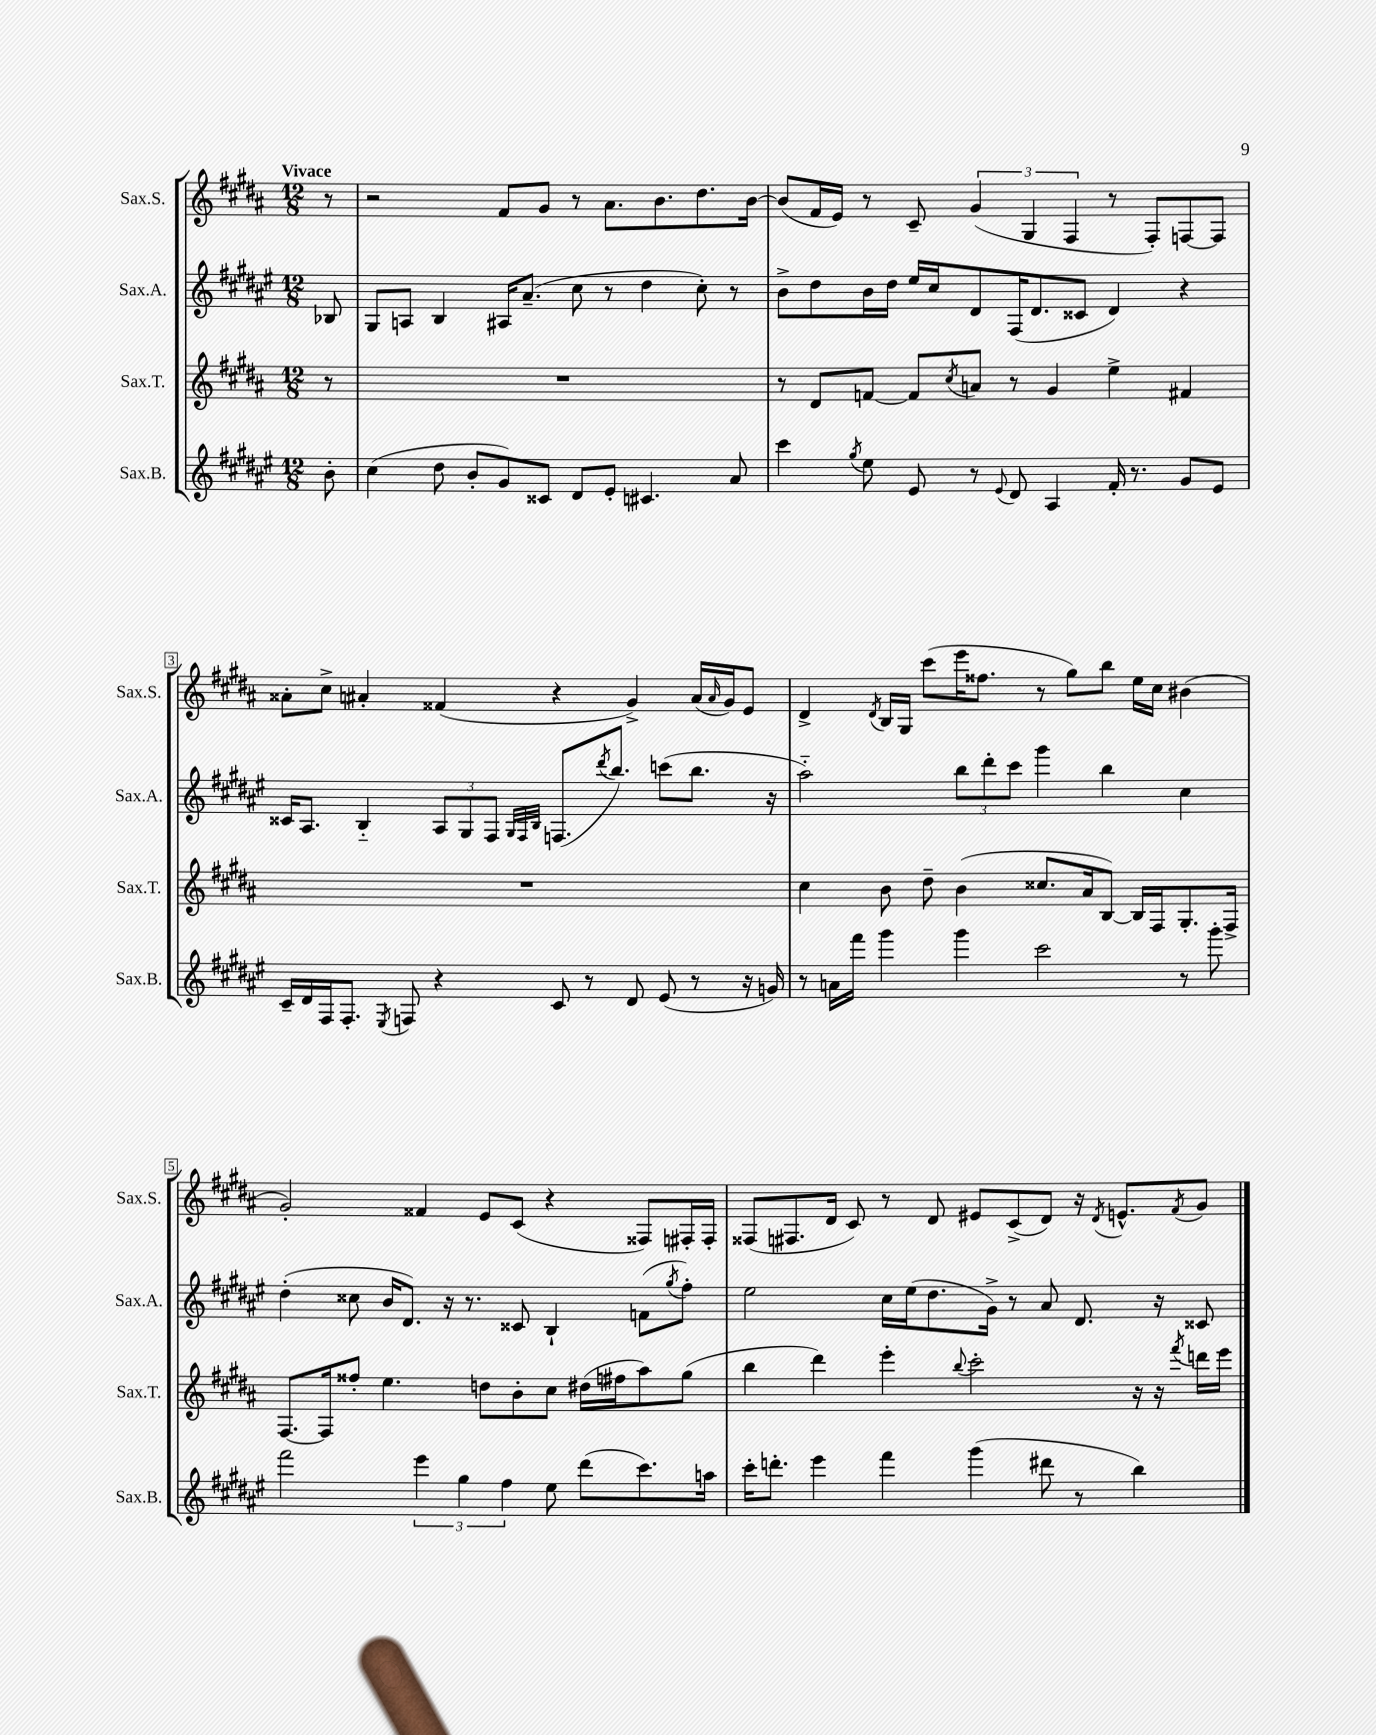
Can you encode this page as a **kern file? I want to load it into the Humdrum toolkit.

**kern	**kern	**kern	**kern
*part4	*part3	*part2	*part1
*staff4	*staff3	*staff2	*staff1
*I"Sax.B.	*I"Sax.T.	*I"Sax.A.	*I"Sax.S.
*I'Sax.B.	*I'Sax.T.	*I'Sax.A.	*I'Sax.S.
*clefG2	*clefG2	*clefG2	*clefG2
*k[f#c#g#d#a#e#]	*k[f#c#g#d#a#]	*k[f#c#g#d#a#e#]	*k[f#c#g#d#a#]
*M12/8	*M12/8	*M12/8	*M12/8
=	=	=	=
!	!	!	!LO:TX:a:B:t=Vivace
8b'\	8r	8B-X/	8r
=1	=1	=1	=1
(4cc#\	1.r	8G#/L	2r
.	.	8An/J	.
8dd#\	.	4B/	.
8b'/L	.	.	.
8g#/)	.	16A#X/KL	8f#/L
.	.	(8.a#~/J	.
8c##X/J	.	.	8g#/J
8d#/L	.	8cc#\	8r
8e#'/J	.	8r	8.a#\L
4.c#X/	.	4dd#\	.
.	.	.	8.b\
.	.	8cc#'\)	8.dd#\
8a#/	.	8r	.
.	.	.	[16b\Jk
=2	=2	=2	=2
4ccc#\	8r	8b^\L	(8b/L]
.	8d#/L	8dd#\	16f#/L
.	.	.	16e/JJ)
8qgg#/	.	.	.
8ee#\	[8fn/J	16b\L	8r
.	.	16dd#\JJ	.
8e#/	8f/L]	16ee#/LL	8c#~/
.	.	16cc#/J	.
.	8qcc#/	.	.
8r	8an/J	8d#/	(6g#/
8qqe#/	.	.	.
8d#/	8r	(16F#/K	.
.	.	.	6G#/
.	.	8.d#/	.
4A#/	4g#/	.	.
.	.	.	6F#/
.	.	8c##X/J	.
16f#'/	4ee^\	4d#/)	8r
8.r	.	.	.
.	.	.	8F#'/L)
8g#/L	4f#X/	4r	[8Fn/
8e#/J	.	.	8F/J]
!!LO:LB:g=z
=3	=3	=3	=3
16c#~/LL	1.r	16c##X/KL	8a##X'\L
16d#/	.	8.A#/J	.
16F#/J	.	.	8cc#^\J
8.F#'/J	.	.	.
.	.	4B/	4a#X'/
8qE#/	.	.	.
8Fn/	.	.	.
4r	.	12A#/L	(4f##X/
.	.	12G#/	.
.	.	12F#/J	.
.	.	32qqG#/LLL	.
.	.	32qqF#/	.
.	.	32qqB/JJJ	.
8c#/	.	(8.Fn/L	4r
8r	.	.	.
.	.	8qddd#/	.
.	.	8.bb/J)	.
8d#/	.	.	4g#^/)
(8e#/	.	(8cccn\L	.
8r	.	8.bb\J	(16a#/LL
.	.	.	16qqa#/
.	.	.	16g#/J)
16r	.	.	8e/J
16gn/)	.	16r	.
=4	=4	=4	=4
8r	4cc#\	2aa#\)	4d#^/
16an\LL	.	.	.
16fff#\JJ	.	.	.
.	.	.	8qd#/
4ggg#\	8b\	.	16B/LL
.	.	.	16G#/JJ
.	8dd#~\	.	(8ccc#\L
4ggg#\	(4b\	12bb\L	16eee\K
.	.	.	8.ff##X\J
.	.	12ddd#'\	.
.	.	12ccc#\J	.
2ccc#\	8.cc##X/L	4ggg#\	8r
.	.	.	8gg#\L)
.	16a#/k	.	.
.	[8B/J)	4bb\	8bb\J
.	16B/LL]	.	16ee\LL
.	16F#/J	.	16cc#\JJ
8r	8.G#'/	4cc#\	(4b#X\
8ggg#'\	.	.	.
.	16F#^/Jk	.	.
!!LO:LB:g=z
=5	=5	=5	=5
2fff#\	[8.F#/L	(4dd#'\	2g#'/)
.	16F#/k]	.	.
.	8ff##X'/J	8cc##X\	.
.	4.ee\	16b/KL	.
.	.	8.d#/J)	.
6eee#\	.	.	4f##X/
.	.	16r	.
6gg#\	.	.	.
.	.	8.r	.
.	8ddn\L	.	8e/L
6ff#\	.	.	.
.	8b'\	8c##X/	(8c#/J
8ee#\	8cc#\J	4B`/	4r
(8ddd#\L	(16dd#X\LL	.	.
.	16ff#X\J	.	.
8.ccc#\)	8aa#\)	(8fn\L	8F##X/L)
.	.	8qgg#/	.
.	(8gg#\J	8ff#'\J)	16F#X'/L
16aan\Jk	.	.	16F#'/JJ
=6	=6	=6	=6
16ccc#'\KL	4bb\	2ee#\	(8F##X/L
8.dddn'\J	.	.	.
.	.	.	8.F#X/
4eee#\	4ddd#\)	.	.
.	.	.	16d#/Jk
.	.	.	8c#/)
4fff#\	4eee'\	16cc#\LL	8r
.	.	(16ee#\J	.
.	.	8.dd#\	8d#/
.	8qqbb/	.	.
(4ggg#\	2ccc#'\	.	8e#X/L
.	.	16g#^\Jk)	.
.	.	8r	(8c#^/
8ddd#X\	.	8a#/	8d#/J)
8r	.	8.d#/	16r
.	.	.	8qd#/
.	.	.	8.en^^/L
4bb\)	16r	.	.
.	16r	16r	.
.	8qfff#/	.	8qf#/
.	16dddn\LL	8c##X/	8g#/J
.	16eee\JJ	.	.
==	==	==	==
*-	*-	*-	*-
